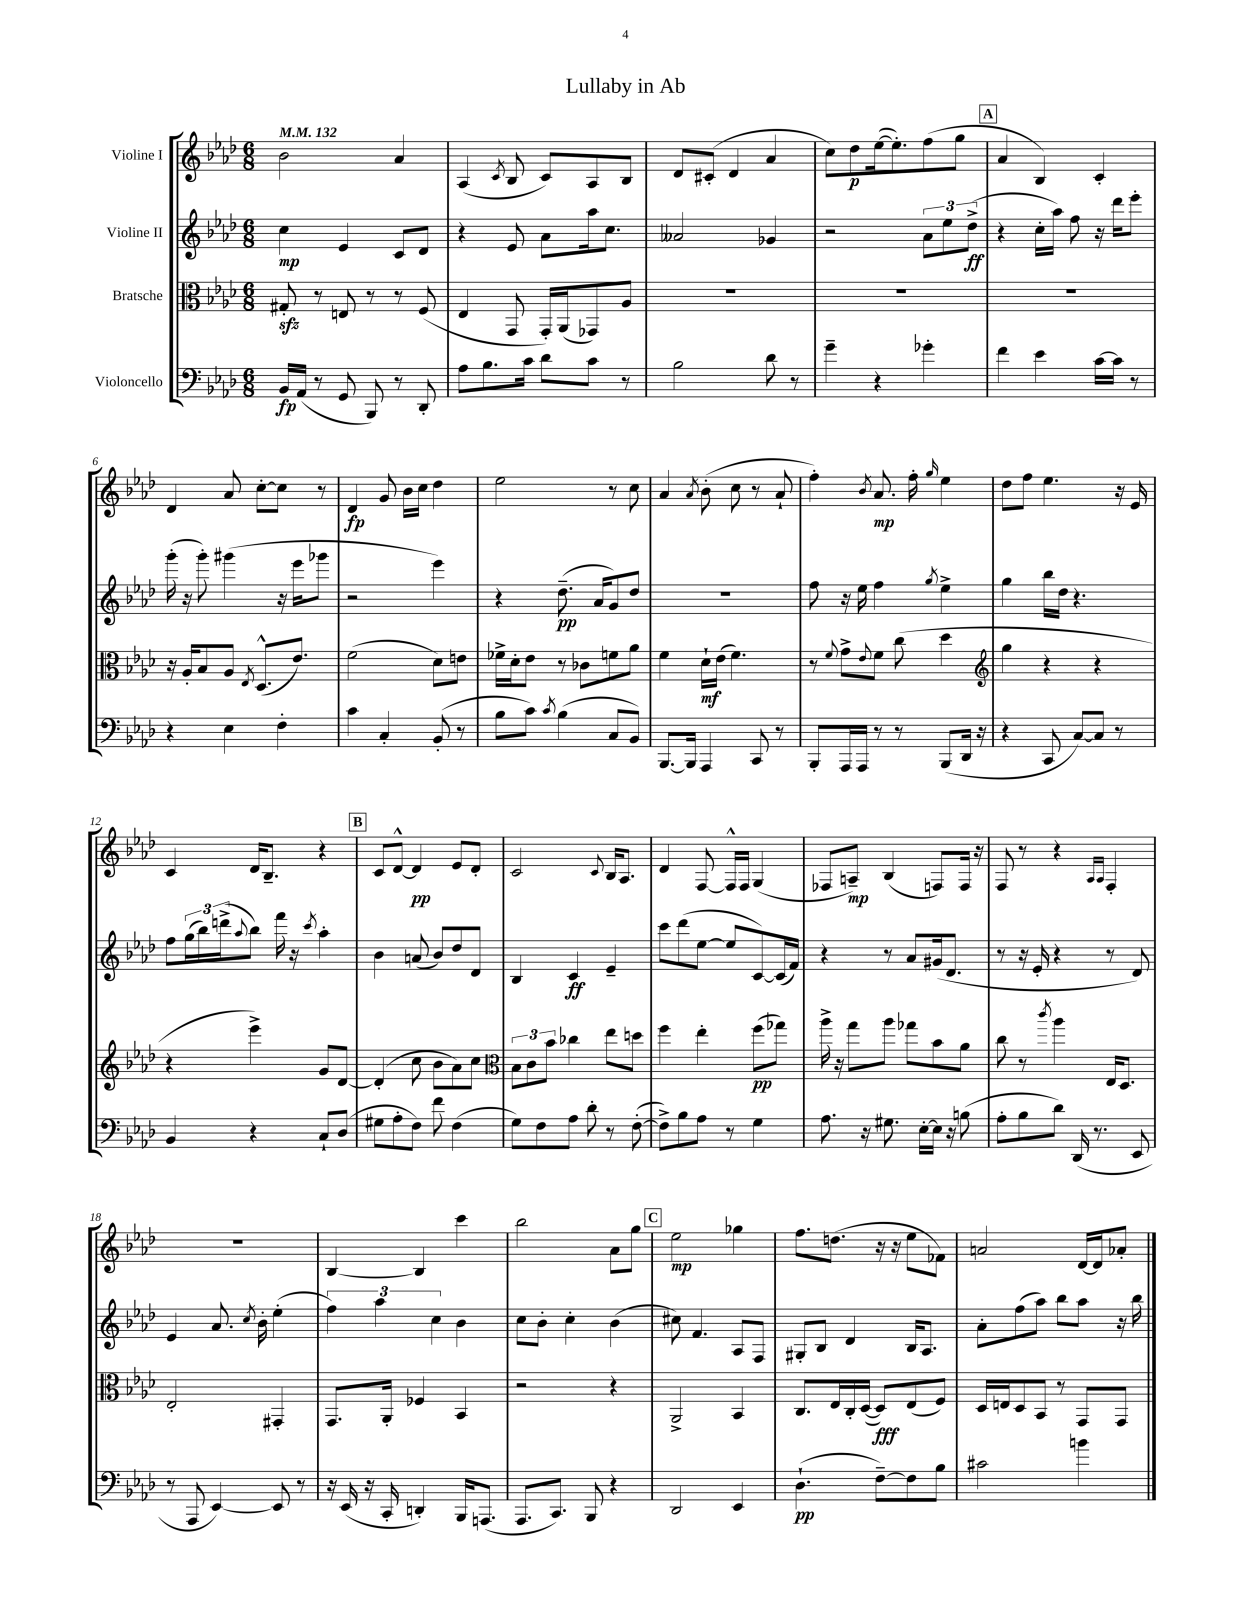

**kern	**kern	**kern	**kern
*staff4	*staff3	*staff2	*staff1
*clefF4	*clefC3	*clefG2	*clefG2
*k[b-e-a-d-]	*k[b-e-a-d-]	*k[b-e-a-d-]	*k[b-e-a-d-]
*M6/8	*M6/8	*M6/8	*M6/8
*MM132	*MM132	*MM132	*MM132
16BB-	8G#'	4cc	2b-
(16AA-	.	.	.
8r	8r	.	.
8GG	8E	4e-	.
8BBB-)	8r	.	.
8r	8r	8c	4a-
8DD-'	(8F	8d-	.
=	=	=	=
8A-	4E-	4r	(4A-
8.B-	.	.	.
.	.	.	8qc
.	8GG	8e-	8B-
16c	.	.	.
8d-	16GG')	8a-	8c)
.	(16AA-	.	.
8c	8GG-)	16aa-	8A-
.	.	8.cc	.
8r	8A-	.	8B-
=	=	=	=
2B-	2.r	2a--	8d-
.	.	.	(8c#'
.	.	.	4d-
8d-	.	4g-	4a-
8r	.	.	.
=	=	=	=
4g~	2.r	2r	8cc)
.	.	.	8dd-
4r	.	.	([16ee-
.	.	.	8.ee-'])
4g-'	.	12a-	(8ff
.	.	12ee-	.
.	.	.	8gg
.	.	(12dd-^	.
=	=	=	=
4f	2.r	4r	4a-
4e-	.	16cc'	4B-)
.	.	16aa-)	.
.	.	8ff	.
[16c	.	16r	4c'
16c]	.	16ddd-	.
8r	.	8eee-'	.
=	=	=	=
4r	16r	(16ggg'	4d-
.	16A-'	16r	.
.	8B-	8ggg')	.
4E-	8A-	(4ggg#	8a-
.	8qE-	.	.
.	(8.D-^^	.	[8cc'
4F'	.	16r	8cc]
.	8.e-)	16eee-	.
.	.	8ggg-	8r
=	=	=	=
4c	(2f	2r	4d-
4C'	.	.	8g
.	.	.	16b-
.	.	.	16cc
(8BB-'	8d-)	4eee-)	4dd-
8r	8e	.	.
=	=	=	=
8B-	16f-^	4r	2ee-
.	16d-'	.	.
8c)	8e-	.	.
8qc	.	.	.
(4B-	8r	(8.dd-~	.
.	8c-	.	.
.	.	16a-	.
8C	8f	8g)	8r
8BB-)	8a-	8dd-	8cc
=	=	=	=
[8.BBB-	4f	2.r	4a-
16BBB-]	.	.	.
.	.	.	8qa-
4AAA-	16d-`	.	(8b-'
.	(16e-	.	.
.	4.f)	.	8cc
8CC	.	.	8r
8r	.	.	8a-`
=	=	=	=
8BBB-'	8r	8ff	4ff')
.	8qqf	.	.
16AAA-	8g^	16r	.
16AAA-	.	16ee-	.
.	8qqe-	.	8qb-
8r	8f	4ff	8.a-
8r	(8cc	.	.
.	.	.	16ff'
.	.	8qgg	16qqgg
(8BBB-	4dd-	4ee-^	4ee-
16DD-	.	.	.
16r	.	.	.
=	=	=	=
*	*clefG2	*	*
4r	4gg	4gg	8dd-
.	.	.	8ff
8CC	4r	16bb-	4.ee-
.	.	16dd-	.
[8C)	.	4.r	.
8C]	4r	.	.
8r	.	.	16r
.	.	.	16e-
=	=	=	=
4BB-	4r	8ff	4c
.	.	(24gg	.
.	.	24bb-)	.
.	.	(24ddd^	.
.	.	8qqaa-	.
4r	4eee-^)	8bb-)	16d-
.	.	.	8.B-~
.	.	16fff	.
.	.	16r	.
.	.	8qccc	.
8C`	8g	4aa-'	4r
(8D-	[8d-	.	.
=	=	=	=
8G#	(4d-']	4b-	8c
8A-'	.	.	[8d-^^
8F)	8cc	(8a	4d-]
8f	8b-	8b-)	.
(4F	8a-)	8dd-	8e-
.	8cc	8d-	8d-'
=	=	=	=
*	*clefC3	*	*
8G)	12B-	4B-	2c
.	12c	.	.
8F	.	.	.
.	12b-	.	.
8A-	4cc-	4c	.
8d-'	.	.	.
.	.	.	8qqc
8r	8ee-	4e-~	16B-
.	.	.	8.A-
([8F'	8dd	.	.
=	=	=	=
8F^])	4ff	8ccc	4d-
8B-	.	(8ddd-	.
8A-	4ee-'	[8ee-	[8F
8r	.	8ee-]	16F^^]
.	.	.	16F
4G	(8ff	[8c)	(4G
.	8gg-)	(16c]	.
.	.	16f)	.
=	=	=	=
8.A-	16aa-^	4r	8F-
.	16r	.	.
.	8gg	.	8A~)
16r	.	.	.
8.G#	8aa-	8r	(4B-
.	8gg-	8a-	.
[16E-'	.	.	.
16E-]	8b-	(16g#	8F)
16r	.	8.d-	.
(8B	8a-	.	16F
.	.	.	16r
=	=	=	=
8A-'	8cc	8r	8F
8B-	8r	16r	8r
.	.	16e-'	.
.	8qccc	.	.
8d-)	4aa-	4r	4r
(16DD-	.	.	.
8.r	.	.	.
.	.	.	16qqA-
.	.	.	16qqA-
.	16E-	8r	4F'
.	8.D-	.	.
8EE-	.	8d-)	.
=	=	=	=
8r	2E-'	4e-	2.r
8AAA-	.	.	.
[4EE-)	.	8.a-	.
.	.	8qcc	.
.	.	16b-'	.
8EE-]	4GG#'	(4ee-'	.
8r	.	.	.
=	=	=	=
16r	8.GG	6ff)	[4B-
(16EE-	.	.	.
16r	.	.	.
.	.	6aa-	.
16CC'	16AA-'	.	.
4DD')	4F-	.	4B-]
.	.	6cc	.
16BBB-	4BB-	4b-	4ccc
(8.AAA	.	.	.
=	=	=	=
8.AAA-	2r	8cc	2bb-
.	.	8b-'	.
8.CC)	.	.	.
.	.	4cc'	.
8BBB-	.	.	.
4r	4r	(4b-	8a-
.	.	.	8gg
=	=	=	=
2DD-	2AA-^	8cc#)	2ee-
.	.	4.f	.
4EE-	4BB-	8A-	4gg-
.	.	8F	.
=	=	=	=
(4.D-`	8.C	8G#'	8.ff
.	.	8B-	.
.	16E-	.	(8.dd
.	16C'	4d-	.
.	([16D-	.	.
[8F~)	8D-])	.	16r
.	.	.	16r
8F]	(8E-	16B-	8ee-
.	.	8.A-	.
8B-	8F)	.	8f-)
=	=	=	=
2c#	16D-	8a-'	2a
.	16E	.	.
.	8D-	(8ff	.
.	8BB-	8aa-)	.
.	8r	8bb-	.
4b	8GG	8aa-	[16d-
.	.	.	16d-]
.	8GG	16r	8a-'
.	.	16bb-	.
==	==	==	==
*-	*-	*-	*-
